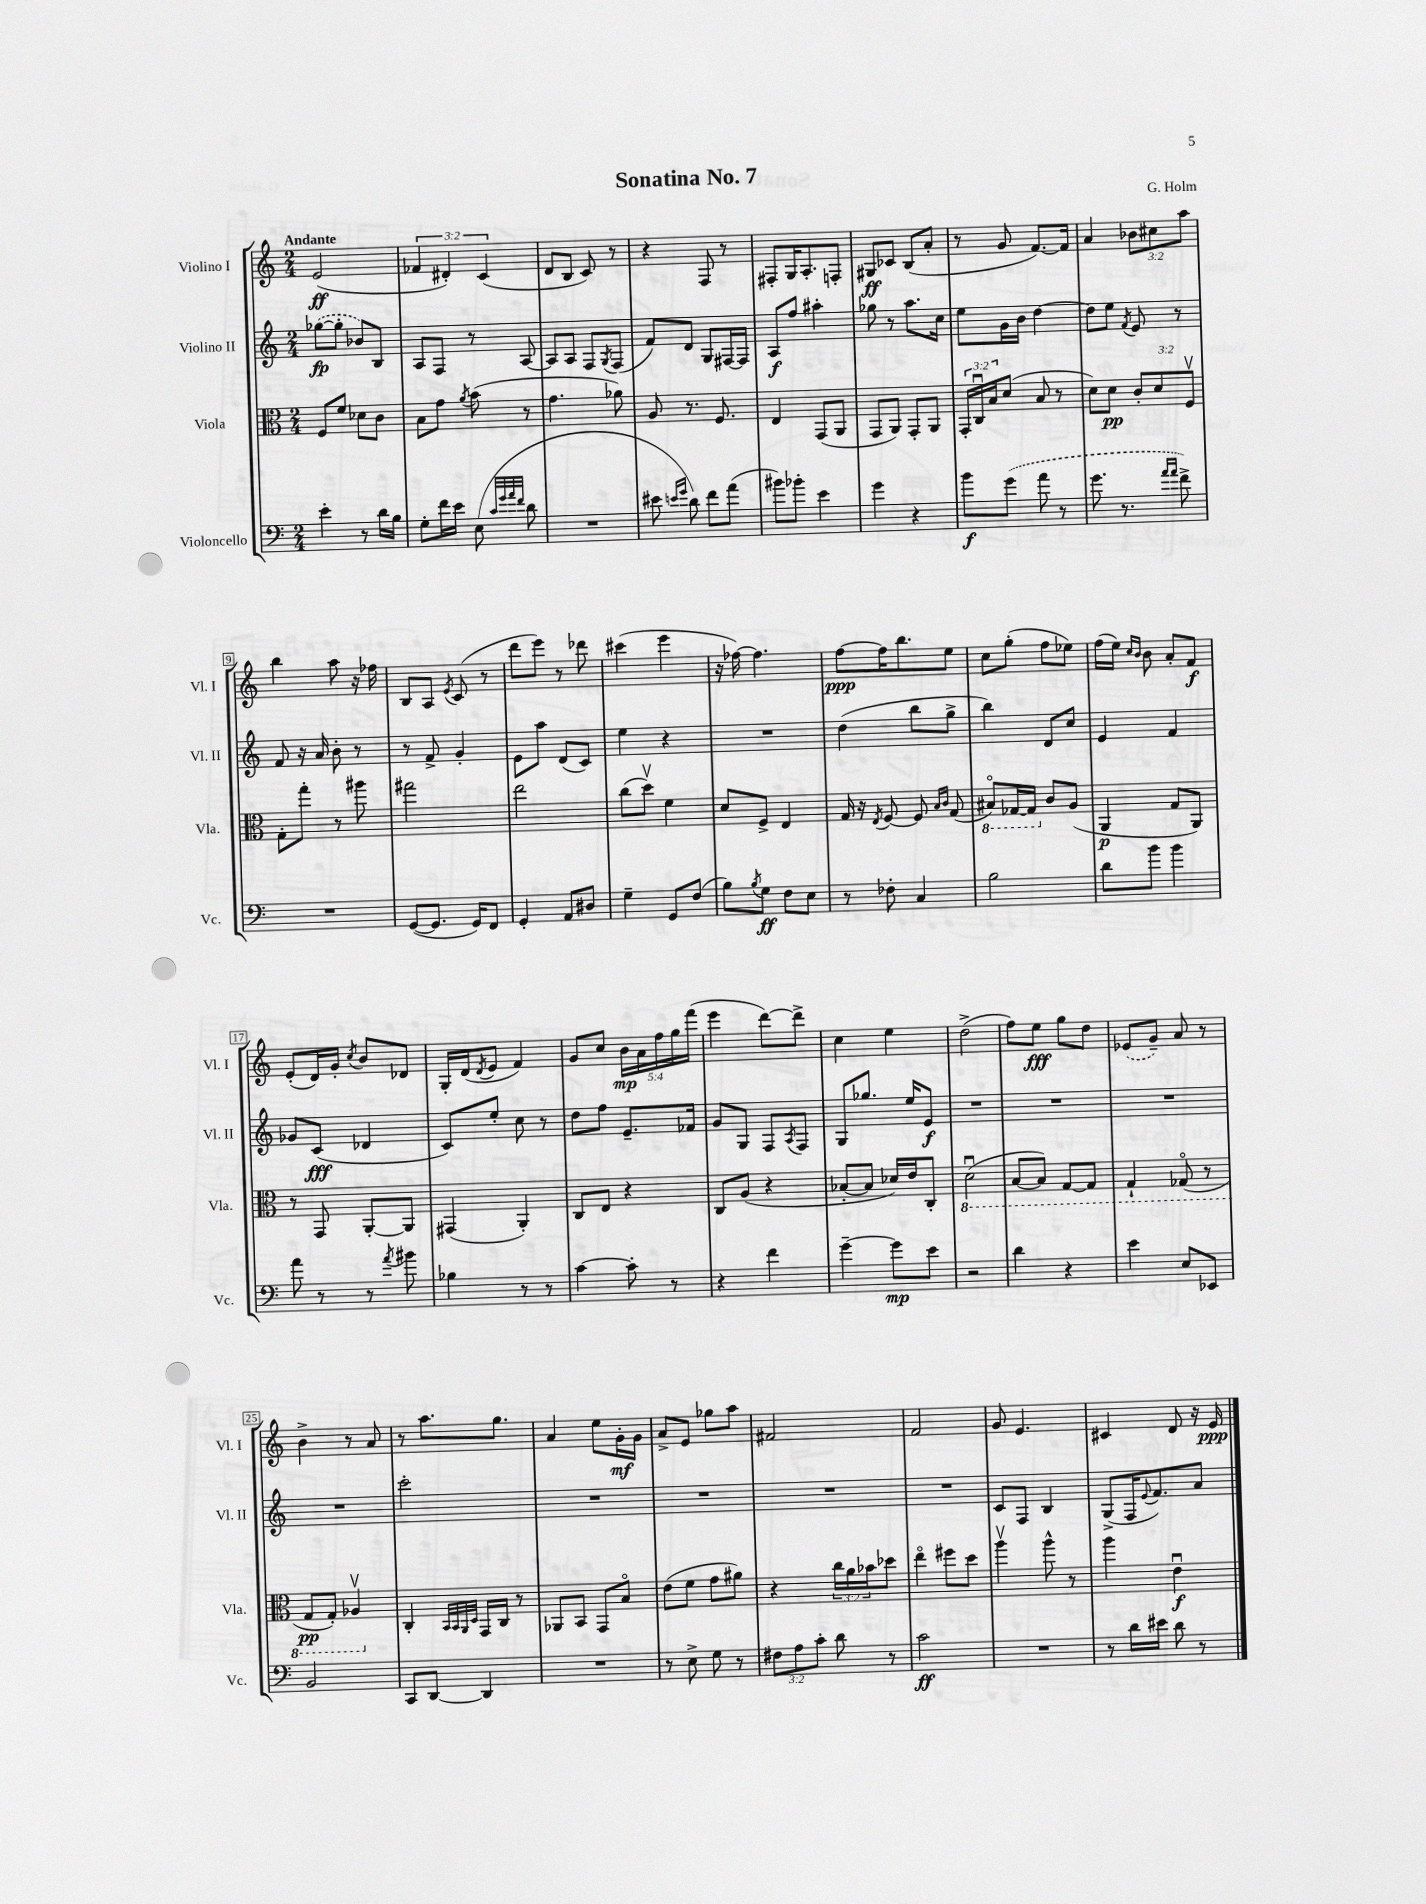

**kern	**kern	**kern	**kern
*staff4	*staff3	*staff2	*staff1
*clefF4	*clefC3	*clefG2	*clefG2
*k[]	*k[]	*k[]	*k[]
*M2/4	*M2/4	*M2/4	*M2/4
4e'	8F	([8gg-	(2e
.	8f	8gg-']	.
8r	8d-	8b-)	.
16d	8c	8B	.
16B	.	.	.
=	=	=	=
8G'	8B	8A	6f-
16f	8g	8F	.
.	.	.	6d#')
16e	.	.	.
.	8qa	.	.
(8E	(8b	8r	.
.	.	.	(6c
32qqc	.	.	.
32qqg	.	.	.
32qqa	.	.	.
32qqf	.	.	.
8d	8r	[8A	.
=	=	=	=
2r	4.g	8A]	8d
.	.	8A	8B
.	.	8F	8c)
.	.	8qG	.
.	8a-)	(8F	8r
=	=	=	=
8e#	8A	8f)	4r
16qqe	.	.	.
16qqg	.	.	.
8d)	8.r	8d	.
8f	.	8G	8F
.	8.F	.	.
(8a	.	[16F#	8r
.	.	16F#]	.
=	=	=	=
8b#)	4E	8A	8F#'
8b-'	.	8ff	16G
.	.	.	8.A'
4e	(8GG	4aa#'	.
.	8AA	.	8F'
=	=	=	=
4g	8GG	8gg-	8G#
.	8AA)	8r	8c-
4r	8GG'	8.aa	(8B
.	8AA	.	8a'
.	.	16cc	.
=	=	=	=
8b	24GG'	8ee	8r
.	24Cu	.	.
.	24B	.	.
(8g	(8d	16g	8g
.	.	16b	.
8a	8B	[4dd	[8.f)
8r	8r	.	.
.	.	.	16f]
=	=	=	=
8.g	8d)	8dd]	4a
.	8d	8ee	.
8.r	.	.	.
.	.	8qf	.
.	12c'	8e	12b-
.	12d	.	12cc#
16qqa	.	.	.
16qqa	.	.	.
8f^)	.	8r	.
.	12Fv	.	12aa
=	=	=	=
2r	8G'	8f	4bb
.	8gg'	16r	.
.	.	16a	.
.	8r	8b'	8aa
.	8aa#	8r	16r
.	.	.	16ff-
=	=	=	=
([8GG	2gg#	8r	8B
8.GG]	.	8f^	8A
.	.	.	8qe
.	.	4g'	(8c
16GG)	.	.	.
8FF	.	.	8r
=	=	=	=
4GG'	2ee	8e	8ddd
.	.	8aa	8eee)
8AA	.	(8d	8r
8D#	.	8c)	8ddd-
=	=	=	=
4G~	(8cc	4ee	(4ccc#
.	8ddv)	.	.
8GG	4f	4r	4eee
(8F	.	.	.
=	=	=	=
8B)	8d	2r	16r
.	.	.	[16ff-)
8qB	.	.	.
8G	8F^	.	4.ff-]
8F	4E	.	.
8E	.	.	.
=	=	=	=
8r	16G	(4dd	[8ff
.	16r	.	.
.	8qE	.	.
8F-'	[8F	.	16ff]
.	.	.	8.bb
4C	8F]	8bb	.
.	16qqB	.	.
.	16qqc	.	.
.	(8G	8gg^	8ee
=	=	=	=
2B	8BB#o)	4bb)	8cc
.	[16GG-	.	(8gg'
.	16GG-]	.	.
.	8c	8d	8ff
.	(8A	8cc	8ee-)
=	=	=	=
8d	4AA	4e	(16ff
.	.	.	16ee)
.	.	.	16qqcc
.	.	.	16qqb
8b	.	.	8b
4b	8G	4f	8a'
.	8AA)	.	8f
=	=	=	=
8a	8r	8g-	(8e'
8r	8GG	(8c	16d)
.	.	.	16g'
.	.	.	8qcc
8r	[8AA'	4d-	8b
8qa	.	.	.
8b#	8AA]	.	8d-
=	=	=	=
4B-	(4GG#	8c)	16G'
.	.	.	(16d
.	.	.	8qd
.	.	8ee'	8e
8r	4AA')	8cc	4f)
8r	.	8r	.
=	=	=	=
[4c	8C	8dd	8g
.	8E	8ff	8cc
8c']	4r	8.e~	20b
.	.	.	20a
.	.	.	20ff
8r	.	.	.
.	.	.	20gg
.	.	16f-	.
.	.	.	(20fff
=	=	=	=
4r	8C	8g	4eee
.	(8A	8G	.
4f	4r	8F	[8ddd)
.	.	8qA	.
.	.	8F	8ddd^]
=	=	=	=
[4g~	[8B-'	8G	4cc
.	8B-]	8.gg-	.
8g]	16d-)	.	4ee
.	16e	16ee	.
8e	8C'	8e	.
=	=	=	=
2r	(2Du	2r	(2dd^
=	=	=	=
4d	[8BB	2r	8ff)
.	8BB])	.	8ee
4r	[8GG	.	8gg
.	8GG]	.	8dd
=	=	=	=
4e	4GG`	2r	(8e-
.	.	.	8g~)
8E	(8GG-o	.	8a
8EE-	8r	.	8r
=	=	=	=
2BB	8GG	2r	4b^
.	8GG')	.	.
.	4AA-v	.	8r
.	.	.	8a
=	=	=	=
8CC	4C'	2ccc'	8r
[8DD	.	.	8.aa
.	32qqBB	.	.
.	32qqBB	.	.
.	32qqAA	.	.
.	32qqD	.	.
4DD]	16GG	.	.
.	16C	.	8.gg
.	8r	.	.
=	=	=	=
2r	8AA-	2r	4a
.	8BB	.	.
.	8GG	.	8ee
.	8Bo	.	16g'
.	.	.	16g
=	=	=	=
8r	(8e	2r	8a^
8E^	8f	.	8e
8G	8g	.	8gg-
8r	8a#)	.	8aa
=	=	=	=
12F#	4r	2r	2f#
12A	.	.	.
12c'	.	.	.
8d	24cc	.	.
.	24a	.	.
.	24b-	.	.
8r	8dd-	.	.
=	=	=	=
2c	4eeo	2r	2f
.	8ff#	.	.
.	8dd	.	.
=	=	=	=
2r	4aav	8c	8g
.	.	8F	4.e
.	8aa^^	4B	.
.	8r	.	.
=	=	=	=
8r	4aa	(8G^	4c#
16d	.	16F	.
.	.	8qqe	.
16e#	.	8.f)	.
8d	4eu	.	8d
8r	.	8a	16r
.	.	.	16e
==	==	==	==
*-	*-	*-	*-
